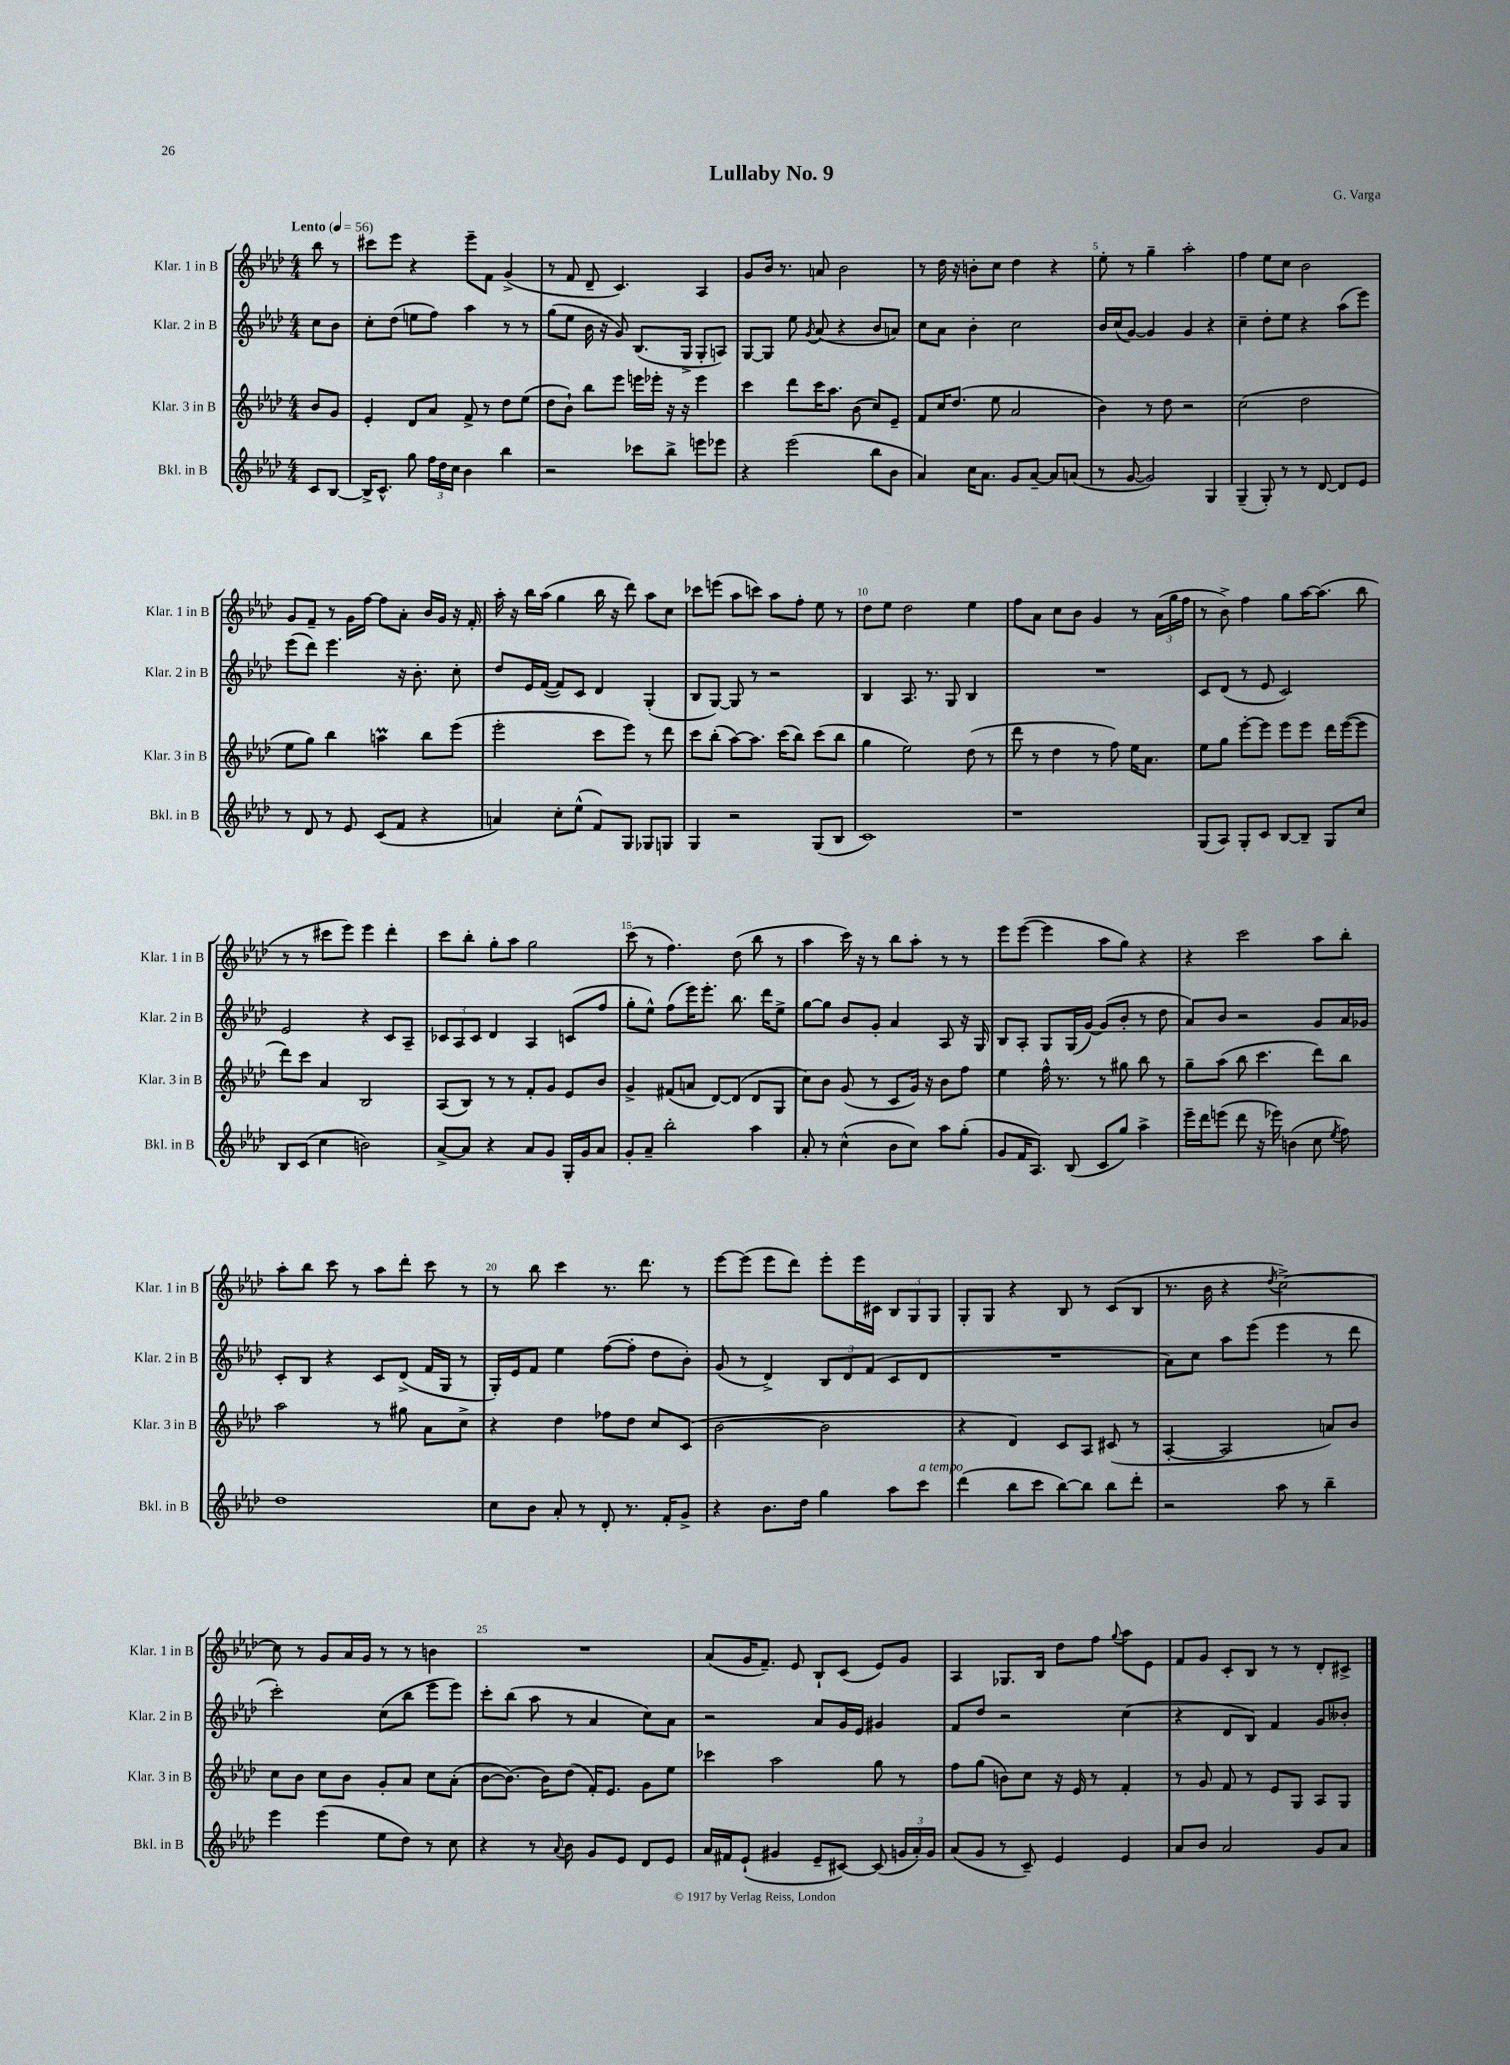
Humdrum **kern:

**kern	**kern	**kern	**kern
*part4	*part3	*part2	*part1
*staff4	*staff3	*staff2	*staff1
*I"Bkl. in B	*I"Klar. 3 in B	*I"Klar. 2 in B	*I"Klar. 1 in B
*I'Bkl. in B	*I'Klar. 3 in B	*I'Klar. 2 in B	*I'Klar. 1 in B
*clefG2	*clefG2	*clefG2	*clefG2
*k[b-e-a-d-]	*k[b-e-a-d-]	*k[b-e-a-d-]	*k[b-e-a-d-]
*M4/4	*M4/4	*M4/4	*M4/4
*MM56	*MM56	*MM56	*MM56
=	=	=	=
!	!	!	!LO:TX:a:B:t=Lento
8c/L	8b-/L	8cc\L	8bb-\
[8B-/J	8g/J	8b-\J	8r
=1	=1	=1	=1
16B-^/KL]	4e-'/	8cc'\L	8ccc#X\L
8.c^^/J	.	.	.
.	.	(8dd-\J	8eee-\J
8gg\	8d-/L	8een\L	4r
24ff\LL	8a-/J	8ff\J)	.
24dd-\	.	.	.
24cc\JJ	.	.	.
4b-\	8f^/	4aa-\	8eee-~\L
.	8r	.	8f\J
4bb-\	8dd-\L	8r	(4g^/
.	(8ee-\J	8r	.
=2	=2	=2	=2
2r	8dd-\L	(8gg\L	8r
.	8b-`\J)	8ee-\J	8f/
.	8bb-\L	16b-\	8d-~/
.	.	16r	.
.	8eee-\J	8g/)	4.c/)
8ccc-X\L	16eeen\LL	(8.B-/L	.
.	16eee-X'\JJ	.	.
8bb-^\J	16r	.	.
.	16r	16G^/Jk	.
8eeen\L	4eee-\	8G'/L	4A-/
8eee-X\J	.	8An/J)	.
=3	=3	=3	=3
4r	4ccc\	[8G/L	8g/L
.	.	8G/J]	16b-/Jk
.	.	.	8.r
(2eee-\	8ddd-\L	8ee-\	.
.	.	8qg/	.
.	16ccc\K	(8a-/	8an/
.	8.aa-\J	.	.
.	.	4r	2b-\
.	(8b-\	.	.
8bb-\L	8cc/L)	8b-/L	.
8b-\J	8e-~/J	8an/J)	.
=4	=4	=4	=4
4a-/)	8f/L	8cc\L	8r
.	16cc/K	8a-\J	16dd-\
.	(8.dd-/J	.	16r
16cc\KL	.	4b-'\	8bn'\L
8.a-\J	.	.	.
.	8ee-\	.	8cc\J
8g/L	2a-/	2cc\	4dd-\
[8a-~/J	.	.	.
8a-/L]	.	.	4r
(8an/J	.	.	.
=5	=5	=5	=5
8r	4b-\)	16b-/LL	8ee-'\
.	.	(16cc/J	.
[8g/	.	[8g/J)	8r
2g/])	8r	4g/]	4gg~\
.	8dd-\	.	.
.	2r	4g/	2aa-'\
4G/	.	4r	.
=6	=6	=6	=6
(4G~/	(2cc\	4cc~\	4ff\
8G'/)	.	8dd-'\L	8ee-\L
8r	.	8ee-\J	8cc\J
8r	2dd-\	4r	2b-\
[8d-/	.	.	.
8d-/L]	.	(8aa-\L	.
8e-/J	.	8eee-\J)	.
!!LO:LB:g=z
=7	=7	=7	=7
8r	8ee-\L	(8eee-\L	8g/L
8d-/	8gg\J)	8ddd-\J)	8f~/J
8r	4bb-\	4.eee-\	8r
8e-/	.	.	16g\LL
.	.	.	[16ff\JJ
(8c/L	4aanm\	.	8ff\L]
8f/J	.	16r	8a-'\J
.	.	8.b-'\	.
4r	8bb-\L	.	16b-/LL
.	.	.	16g/JJ
.	(8eee-\J	8cc'\	16r
.	.	.	16f'/
=8	=8	=8	=8
4an/)	2eee-'\	8dd-/L	16aa-'\
.	.	.	16r
.	.	16e-/L	16bb-\LL
.	.	([16f/JJ	(16aa-\JJ
8cc'\L	.	8f/L])	4gg\
(8ee-^^\J	.	8c/J	.
8f/L)	8ccc\L	4d-/	16bb-\
.	.	.	16r
8G/J	8eee-\J)	.	8ddd-\)
8G-X/L	8r	(4G'/	8aa-\L
8Gn/J	8ddd-\	.	8cc\J
=9	=9	=9	=9
4G/	8ccc\L	8B-/L	8ccc-X\L
.	(8bb-'\J	[8G/J)	(8eeen\J
2r	[8aa-\L)	8G/]	8aa-\L
.	8.aa-\J]	8r	8cccn\J)
.	.	2r	8aa-\L
.	(16ccc\KL	.	.
.	8bb-\J)	.	8ff'\J
(8G/L	(8ccc\L	.	8ee-\
8B-/J	8bb-\J	.	8r
=10	=10	=10	=10
1c)	4gg\	4B-/	8dd-\L
.	.	.	8ee-\J
.	2ee-\)	8.A-/	2dd-\
.	.	8.r	.
.	.	8G/	.
.	(8dd-\	4B-/	4ee-\
.	8r	.	.
=11	=11	=11	=11
1r	8ddd-\	1r	8ff\L
.	8r	.	8a-\J
.	4dd-\	.	8cc\L
.	.	.	8b-\J
.	8r	.	4g/
.	8ff\)	.	.
.	16ee-\KL	.	8r
.	8.a-\J	.	.
.	.	.	(24a-\LL
.	.	.	24gg\
.	.	.	24ff\JJ
=12	=12	=12	=12
(8G/L	8ee-\L	8c/L	8r
8A-/J)	8gg\J	(8d-/J	8b-^\)
8G'/L	[8eee-'\L	8r	4ff\
8c/J	8eee-\J]	8e-/	.
[8B-/L	8eee-\L	2c/)	8gg\L
8B-~/J]	8eee-\J	.	[16aa-\K
.	.	.	(8.aa-\J]
8G/L	16ddd-\LL	.	.
.	([16eee-\J	.	.
8cc/J	8eee-\J]	.	8bb-\
!!LO:LB:g=z
=13	=13	=13	=13
8B-/L	8ddd-\L)	2e-/	8r
(8c/J	8ccc\J	.	8r
4cc\	4a-/	.	8ccc#X\L
.	.	.	8eee-\J)
2bn\)	2B-/	4r	4eee-\
.	.	8c/L	4ddd-'\
.	.	8A-~/J	.
=14	=14	=14	=14
[8a-^/L	(8A-/L	12c-X/L	8ccc\L
.	.	12A-/	.
8a-/J]	8B-/J)	.	8bb-'\J
.	.	12c-/J	.
4r	8r	4d-/	8gg'\L
.	8r	.	8aa-\J
8a-/L	8f'/L	4A-/	2gg\
8g/J	8g/J	.	.
16G'/LL	8e-/L	(8cn/L	.
16g/J	.	.	.
8a-/J	8b-/J	8ff/J	.
=15	=15	=15	=15
8g'/L	4g^/	8gg'\L	(8ccc\
8a-~/J	.	8ee-^^\J)	8r
2bb-'\	(8f#X/L	(8ff\L	4.ff\)
.	8an/J	16eee-\K)	.
.	.	8.eee-'\J	.
.	[8d-/L)	.	.
.	(8d-/J]	8.bb-\	(8dd-\
4aa-\	8d-/L	.	8bb-\
.	.	16ddd-\KL	.
.	8G/J	8ee-^\J	8r
=16	=16	=16	=16
8a-'/	8cc\L)	[8gg\L	4aa-\
8r	8b-\J	8gg\J]	.
(4cc^^\	(8g/	8b-/L	16ccc\)
.	.	.	16r
.	8r	8g'/J	8r
8b-\L	8c/L	4a-/	8bb-\L
8cc\J)	16g/Jk)	.	8aa-'\J
.	16r	.	.
8aa-\L	8b-\L	8A-/	8r
(8gg'\J	8ff\J	16r	8r
.	.	16G/	.
=17	=17	=17	=17
8g/L	4ee-\	8B-/L	8eee-\L
16f/K	.	8A-'/J	([8eee-\J
8.A-/J)	.	.	.
.	16ff^^\	8G/L	4eee-\]
.	8.r	.	.
(8B-/	.	(16G/L	.
.	.	[16g/JJ)	.
8c/L	8r	(8g/L]	8aa-\L
8gg/J)	8gg#X\	8b-'/J	8gg\J)
4aa-^\	8bb-\	8r	4r
.	8r	8dd-\	.
=18	=18	=18	=18
16eee-~\LL	8gg~\L	8a-/L)	4r
16ddd-\J	.	.	.
(8eeen\J	(8aa-\J	8b-/J	.
8ddd-\	8bb-\	2r	2ccc\
16r	4.ccc\	.	.
16eee-X\)	.	.	.
(4bn\	.	.	.
8cc\	8ddd-\L)	8g/L	8aa-\L
8qee-/	.	.	.
8ff\)	8bb-\J	16a-/L	8bb-'\J
.	.	16g-X/JJ	.
!!LO:LB:g=z
=19	=19	=19	=19
1dd-	2aa-\	8c'/L	8aa-'\L
.	.	8B-/J	8bb-\J
.	.	4r	8ccc\
.	.	.	8r
.	8r	8c/L	8aa-\L
.	8gg#X\	(8d-^/J	8ddd-'\J
.	8a-\L	16f/LL	8ccc\
.	.	16G/JJ	.
.	8cc^\J	8r	8r
=20	=20	=20	=20
8cc\L	4r	16G'/LL)	8r
.	.	16e-/J	.
8b-\J	.	8f/J	8bb-\
8a-'/	4dd-\	4ee-\	4ccc\
8r	.	.	.
8d-'/	8ff-X\L	([8ff\L	8.r
8.r	8dd-\J	8ff'\J]	.
.	.	.	8.ddd-\
.	8cc/L	8dd-\L	.
16f'/KL	.	.	.
8g^/J	(8c/J	8b-'\J)	8r
=21	=21	=21	=21
4r	[2b-\	(8g/	[8eee-\L
.	.	8r	(8eee-\J]
8.b-\L	.	4d-^/)	8eee-\L
.	.	.	8ddd-\J)
16dd-\Jk	.	.	.
4gg\	2b-\]	12B-/L	8eee-'\L
.	.	12d-/	.
.	.	.	16eee-\L
.	.	(12f/J	.
.	.	.	16c#X\JJ
8aa-\L	.	8c/L	12B-/L
.	.	.	12G/
!LO:TX:a:i:t=a tempo	!	!	!
8ccc\J	.	8d-/J	.
.	.	.	12G/J
=22	=22	=22	=22
(4ddd-\	4r	1r	8G'/L
.	.	.	8G/J
8bb-\L	4d-/)	.	4r
8ccc\J	.	.	.
[8bb-\L)	8c/L	.	8B-/
8bb-\J]	8A-/J	.	8r
8bb-\L	(8c#X/	.	(8c/L
8ddd-'\J	8r	.	8B-/J
=23	=23	=23	=23
2r	[4A-'/	8a-\L)	8.r
.	.	8cc\J	.
.	.	.	16b-\
.	2A-/]	8aa-\L	4r
.	.	(8eee-\J	.
.	.	.	8qdd-/
8aa-\	.	4eee-\	[2cc^\)
8r	.	.	.
4bb-~\	8an/L)	8r	.
.	8b-/J	8ddd-\	.
!!LO:LB:g=z
=24	=24	=24	=24
4eee-\	8cc\L	2ccc'\)	8cc\]
.	8b-\J	.	8r
(4eee-\	8cc\L	.	8g/L
.	8b-\J	.	16a-/L
.	.	.	16g/JJ
8ee-\L	8g'/L	(8cc\L	8r
8dd-\J)	8a-/J	8bb-\J	8r
8r	8cc\L	8eee-\L	4bn\
8cc\	(8a-'\J	8eee-\J)	.
=25	=25	=25	=25
4r	[8b-\L	8ccc'\L	1r
.	8.b-\J_)	(8bb-\J	.
8r	.	8aa-\	.
.	16b-\KL]	.	.
8qqa-/	.	.	.
8b-\	(8dd-\J	8r	.
8g/L	16f'/KL)	4a-/	.
.	8.e-/J	.	.
8e-/J	.	.	.
8d-/L	8g\L	8cc\L)	.
8e-/J	8ee-\J	8a-\J	.
=26	=26	=26	=26
16a-/LL	4ccc-X\	2r	(8a-/L
16f#X/J	.	.	.
(8e-`/J	.	.	16g/K
.	.	.	8.f~/J)
4g#X/	2aa-\	.	.
.	.	.	8e-/
8e-~/L	.	8a-/L	8B-`/L
[8c#X/J)	.	16g/L	(8c/J
.	.	16e-/JJ	.
(8c#/]	8gg\	4g#X/	8e-/L)
24gn/LL	8r	.	8g/J
24a-'/)	.	.	.
24g/JJ	.	.	.
=27	=27	=27	=27
(8a-/L	8ff\L	8f/L	4A-/
8g/J	(8gg\J	8dd-/J	.
8r	8bn\L)	2r	8.G-X/L
8c~/)	8cc\J	.	.
.	.	.	16B-/Jk
4e-/	16r	.	8dd-\L
.	16e-/	.	.
.	8r	.	8ff\J
.	.	.	8qqgg/
4e-/	4f'/	(4cc\	8aa-\L
.	.	.	8e-\J
=28	=28	=28	=28
8a-/L	8r	4r	8f/L
8b-/J	8g/	.	8g/J
2a-/	8f/	8d-/L	8c'/L
.	8r	8B-/J)	8B-/J
.	8e-/L	4f/	8r
.	8G/J	.	8r
8g/L	8A-/L	8g/L	8d-'/L
8a-/J	8G/J	8b--X'/J	8c#X^/J
==	==	==	==
*-	*-	*-	*-
